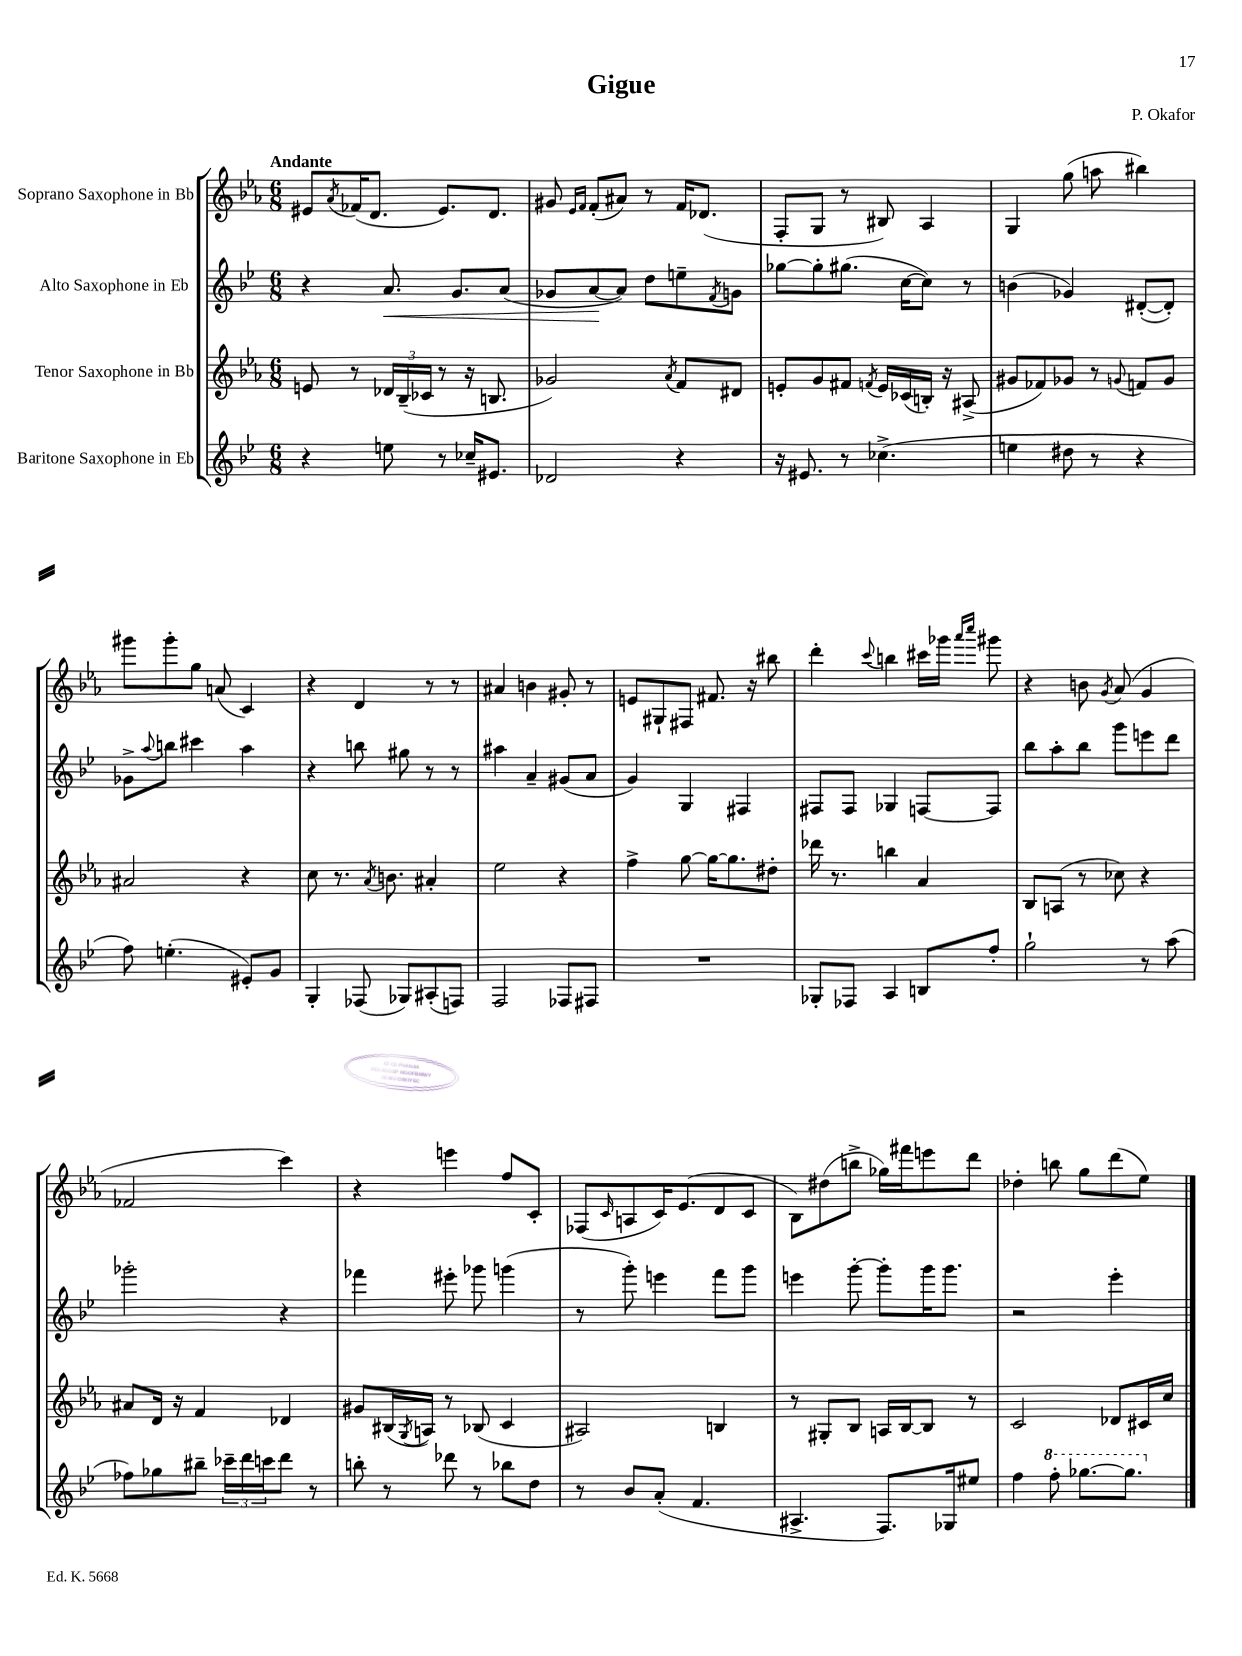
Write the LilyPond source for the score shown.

\header { title = "Gigue" composer = "P. Okafor" }
<<
\new StaffGroup <<
\new Staff = "s0" \with { instrumentName = "Soprano Saxophone in Bb" } {
    \clef treble \key ees \major \numericTimeSignature \time 6/8 \tempo "Andante"
    eis'8 \acciaccatura { aes'8 } fes'16( d'8. eis'8.) d'8. |
    gis'8 \grace { ees'16 f'16 } f'8-.( ais'8) r8 f'16 des'8.( |
    f8-. g8 r8 bis8) aes4 |
    g4 g''8( a''8 bis''4) |
    gis'''8 gis'''8-. g''8 a'8( c'4) |
    r4 d'4 r8 r8 |
    ais'4 b'4 gis'8-. r8 |
    e'8 gis8-! fis8 fis'8. r16 bis''8 |
    d'''4-. \appoggiatura { c'''8 } b''4 cis'''16 ges'''16 \grace { aes'''16 c''''16 } gis'''8 |
    r4 b'8 \acciaccatura { g'8 } aes'8( g'4 |
    fes'2 c'''4) |
    r4 e'''4 f''8 c'8-. |
    fes8( \grace { c'16 } a8 c'16) ees'8.( d'8 c'8 |
    bes8) dis''8( b''8-> ges''16) fis'''16 e'''8 d'''8 |
    des''4-. b''8 g''8 d'''8( ees''8) \bar "|." |
}
\new Staff = "s1" \with { instrumentName = "Alto Saxophone in Eb" } {
    \clef treble \key bes \major \numericTimeSignature \time 6/8
    r4 a'8.\< g'8. a'8( |
    ges'8 a'8~\! a'8) d''8 e''8-- \acciaccatura { f'8 } g'8 |
    ges''8~ ges''8-. gis''8.( c''16~ c''8) r8 |
    b'4( ges'4) dis'8~-.( dis'8-.) |
    ges'8-> \appoggiatura { a''8 } b''8 cis'''4 a''4 |
    r4 b''8 gis''8 r8 r8 |
    ais''4 a'4-- gis'8( a'8 |
    g'4) g4 fis4 |
    fis8 fis8 ges4 f8~ f8 |
    bes''8 a''8-. bes''8 g'''8 e'''8 d'''8 |
    ges'''2-. r4 |
    fes'''4 eis'''8-. ges'''8 g'''4( |
    r8 g'''8-.) e'''4 f'''8 g'''8 |
    e'''4 g'''8~-. g'''8-. g'''16 g'''8. |
    r2 ees'''4-. \bar "|." |
}
\new Staff = "s2" \with { instrumentName = "Tenor Saxophone in Bb" } {
    \clef treble \key ees \major \numericTimeSignature \time 6/8
    e'8 r8 \tuplet 3/2 { des'16 bes16--( ces'16 } r8 r16 b8. |
    ges'2) \acciaccatura { aes'8 } f'8 dis'8 |
    e'8-. g'8 fis'8 \acciaccatura { f'8 } e'16 ces'16( b16-.) r16 ais8->( |
    gis'8 fes'8) ges'8 r8 \appoggiatura { g'8 } f'8 g'8 |
    ais'2 r4 |
    c''8 r8. \acciaccatura { aes'8 } b'8. ais'4-. |
    ees''2 r4 |
    f''4-> g''8~ g''16~ g''8. dis''8-. |
    des'''16 r8. b''4 aes'4 |
    bes8 a8( r8 ces''8) r4 |
    ais'8 d'16 r16 f'4 des'4 |
    gis'8 bis16( \acciaccatura { g8 } a16) r8 bes8( c'4 |
    ais2) b4 |
    r8 gis8-. bes8 a16 bes16~ bes8 r8 |
    c'2 des'8 cis'16 c''16 \bar "|." |
}
\new Staff = "s3" \with { instrumentName = "Baritone Saxophone in Eb" } {
    \clef treble \key bes \major \numericTimeSignature \time 6/8
    r4 e''8 r8 ces''16-- eis'8. |
    des'2 r4 |
    r16 eis'8. r8 ces''4.->( |
    e''4 dis''8 r8 r4 |
    f''8) e''4.-.( eis'8-.) g'8 |
    g4-. fes8( ges8) ais8-.( f8) |
    f2 fes8 fis8 |
    R2. |
    ges8-. fes8 a4 b8 f''8-. |
    g''2-! r8 a''8( |
    fes''8) ges''8 bis''8-- \tuplet 3/2 { ces'''16-- d'''16 c'''16 } d'''8 r8 |
    b''8-. r8 des'''8 r8 bes''8 d''8 |
    r8 bes'8 a'8-.( f'4. |
    ais4.-> f8.) ges16 eis''8 |
    f''4 \ottava #1 f'''8-. ges'''8.~ ges'''8. \ottava #0 \bar "|." |
}
>>
>>
\layout { \context { \Score \remove "Bar_number_engraver" } }
